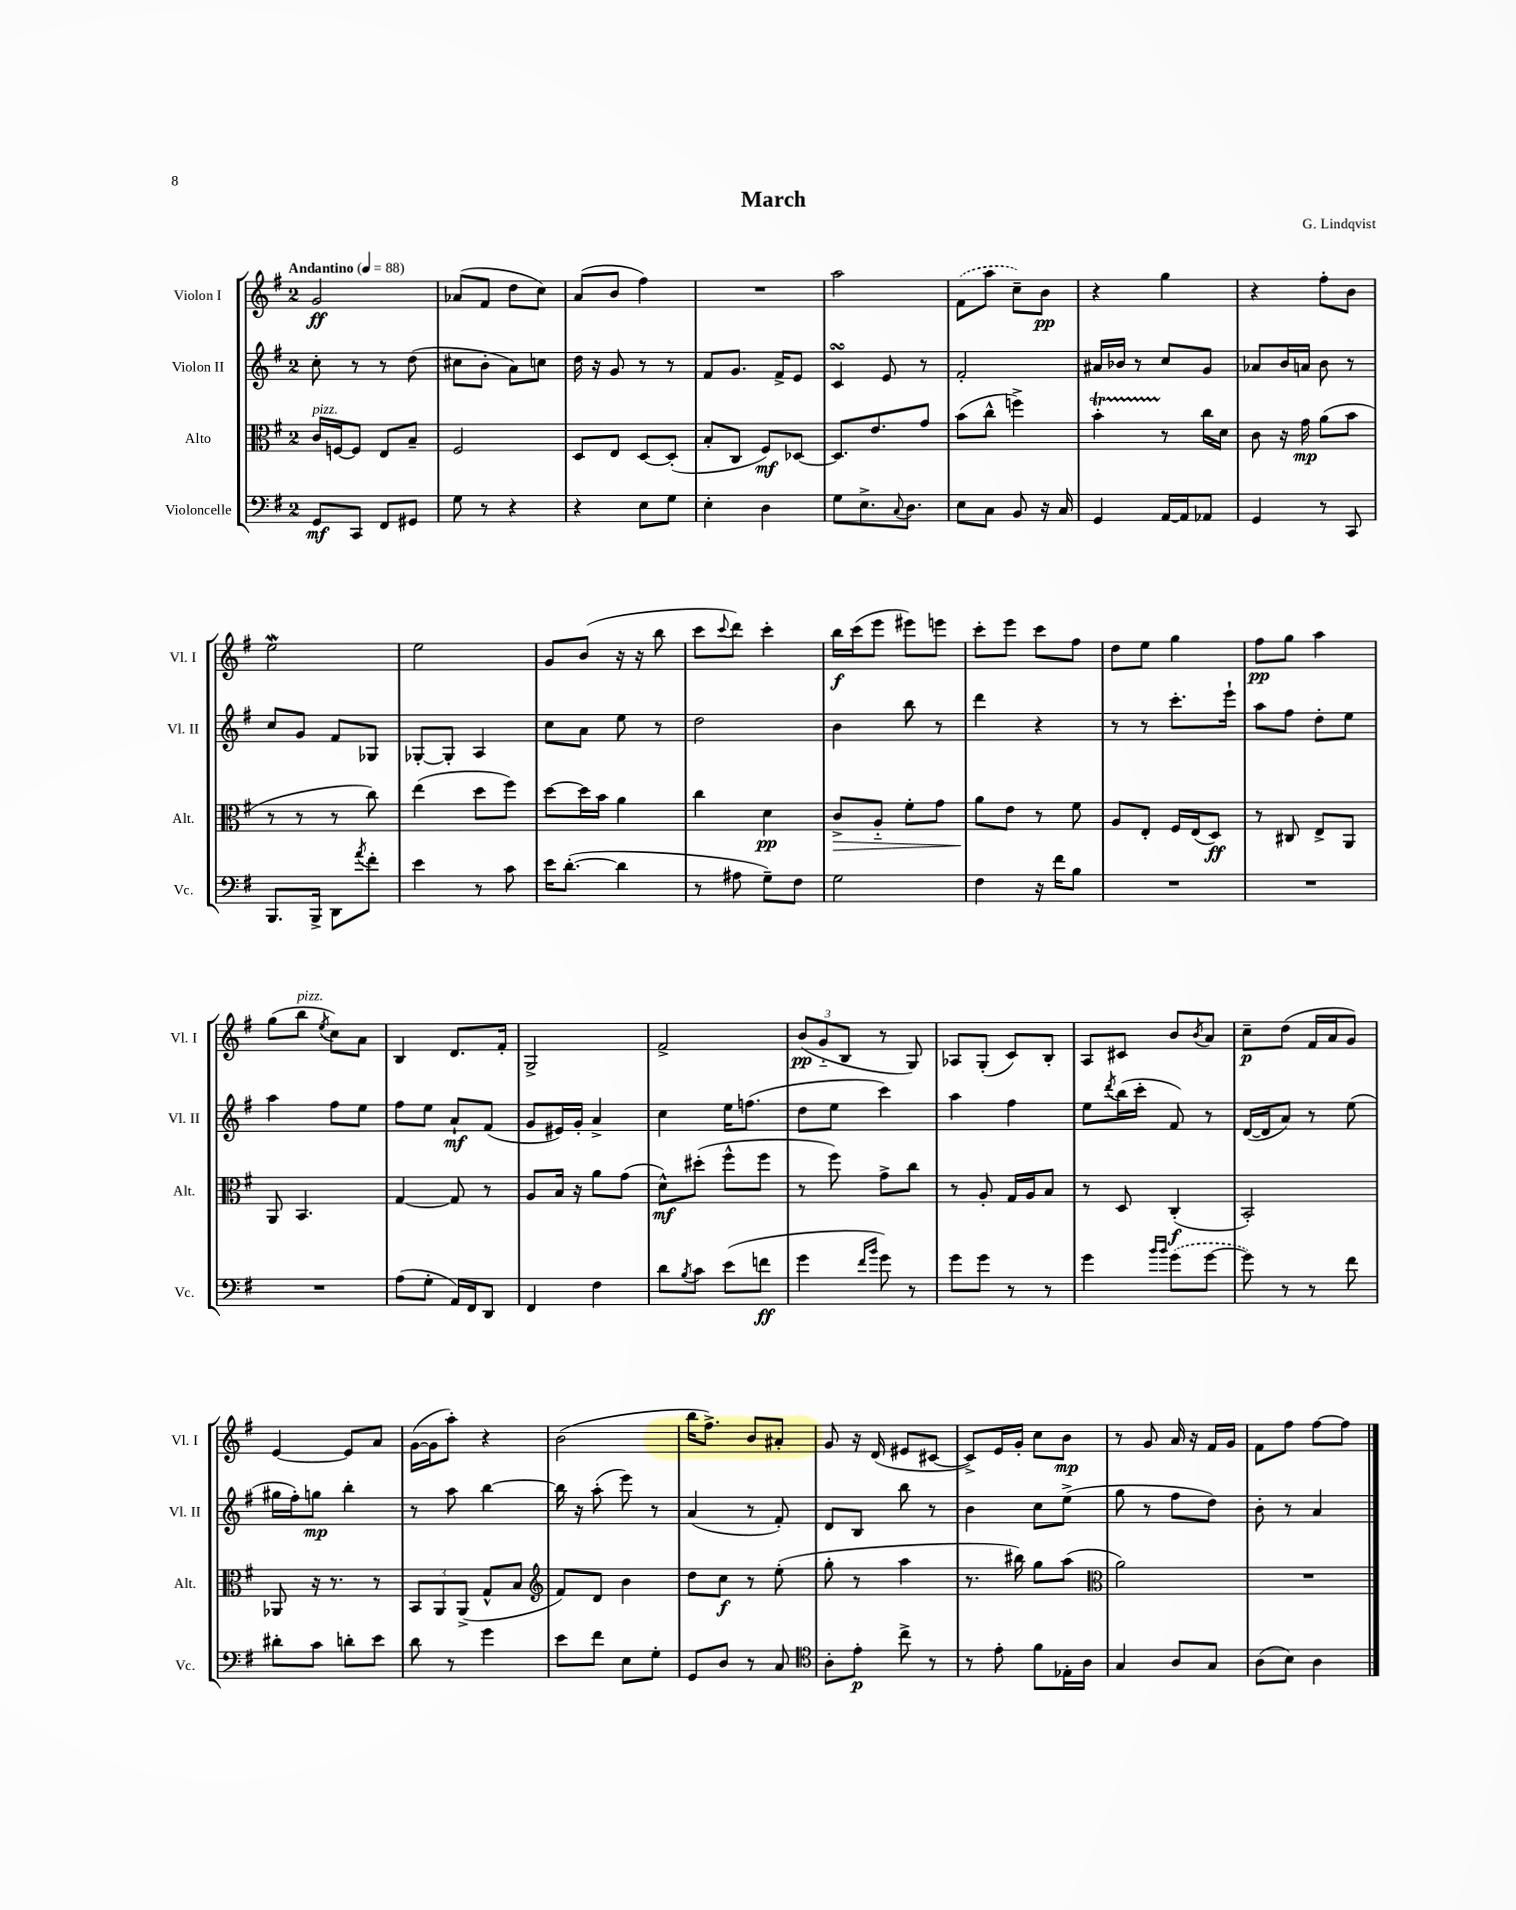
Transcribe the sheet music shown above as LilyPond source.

\header { title = "March" composer = "G. Lindqvist" }
<<
\new StaffGroup <<
\new Staff = "s0" \with { instrumentName = "Violon I" shortInstrumentName = "Vl. I" } {
    \clef treble \key g \major \once \override Staff.TimeSignature.style = #'single-digit \time 2/4 \tempo "Andantino" 4 = 88
    g'2\ff |
    aes'8( fis'8 d''8 c''8) |
    a'8( b'8 fis''4) |
    R2 |
    a''2 |
    \once \slurDashed fis'8( a''8 c''8--) b'8\pp |
    r4 g''4 |
    r4 fis''8-. b'8 |
    e''2\mordent |
    e''2 |
    g'8 b'8( r16 r16 b''8 |
    c'''8 \appoggiatura { c'''8 } d'''8) c'''4-. |
    b''16\f c'''16( e'''8 eis'''8) e'''8 |
    c'''8-. e'''8 c'''8 fis''8 |
    d''8 e''8 g''4 |
    fis''8\pp g''8 a''4 |
    g''8( b''8^\markup { \italic "pizz." } \acciaccatura { e''8 } c''8) a'8 |
    b4 d'8. fis'16-. |
    g2-> |
    fis'2-> |
    \tuplet 3/2 { b'8\pp( g'8-_ b8 } r8 g8) |
    aes8 g8-.( c'8) b8-. |
    a8 cis'8 b'8 \acciaccatura { b'8 } a'8 |
    c''8--\p d''8( fis'16 a'16 g'8) |
    e'4~ e'8 a'8 |
    g'16~( g'16 a''8-.) r4 |
    b'2( |
    b''16 fis''8.->) b'8 ais'8-. |
    g'8 r16 d'16( eis'8 cis'8~ |
    cis'8->) e'16 g'16-. c''8 b'8\mp |
    r8 g'8 a'16 r16 fis'16 g'16 |
    fis'8 fis''8 fis''8~ fis''8 \bar "|." |
}
\new Staff = "s1" \with { instrumentName = "Violon II" shortInstrumentName = "Vl. II" } {
    \clef treble \key g \major \once \override Staff.TimeSignature.style = #'single-digit \time 2/4
    c''8-. r8 r8 d''8( |
    cis''8 b'8-. a'8) c''8 |
    d''16 r16 g'8 r8 r8 |
    fis'8 g'8. fis'16-> e'8 |
    c'4\turn e'8 r8 |
    fis'2-. |
    ais'16 bes'16 r8 c''8 g'8 |
    aes'8 b'16 a'16 b'8 r8 |
    c''8 g'8 fis'8 ges8 |
    ges8~-. ges8-. a4 |
    c''8 a'8 e''8 r8 |
    d''2 |
    b'4 b''8 r8 |
    d'''4 r4 |
    r8 r8 c'''8.-. e'''16-! |
    a''8 fis''8 d''8-. e''8 |
    a''4 fis''8 e''8 |
    fis''8 e''8 a'8-!\mf fis'8( |
    g'8 eis'16) g'16-. a'4-> |
    c''4 e''16 f''8.( |
    d''8 e''8 c'''4) |
    a''4 fis''4 |
    e''8 \acciaccatura { d'''8 } b''16( c'''16-. fis'8) r8 |
    d'16~( d'16 a'8) r8 e''8( |
    gis''16 fis''16-.) g''8\mp b''4-. |
    r8 a''8 b''4~ |
    b''16 r16 a''8-.( e'''8) r8 |
    a'4( r8 fis'8-.) |
    d'8 b8 b''8 r8 |
    b'4 c''8 e''8->( |
    g''8 r8 fis''8 d''8) |
    b'8-. r8 a'4 \bar "|." |
}
\new Staff = "s2" \with { instrumentName = "Alto" shortInstrumentName = "Alt." } {
    \clef alto \key g \major \once \override Staff.TimeSignature.style = #'single-digit \time 2/4
    c'16^\markup { \italic "pizz." } f16~ f8 e8 b8-- |
    fis2 |
    d8 e8 d8~ d8-.( |
    b8-. c8 fis8\mf) des8~ |
    des8. e'8. g'8 |
    b'8( c''8-^ f''4->) |
    b'4-.\startTrillSpan r8\stopTrillSpan c''16 d'16 |
    c'8 r16 g'16\mp a'8( b'8 |
    r8 r8 r8 c''8) |
    e''4( d''8 fis''8) |
    d''8~ d''16 b'16 a'4 |
    c''4 d'4\pp |
    c'8->\> a8-_ fis'8-. g'8 |
    a'8\! e'8 r8 fis'8 |
    a8 e8-. fis16 e16( d8\ff) |
    r8 cis8 e8-> a,8 |
    a,8 b,4. |
    g4~ g8 r8 |
    a8 b16 r16 a'8 g'8( |
    d'8-^\mf) dis''8-.( fis''8-^ fis''8 |
    r8 fis''8) g'8-> c''8 |
    r8 a8-. g16 a16 b8 |
    r8 d8 c4-.\f( |
    b,2-.) |
    aes,8 r16 r8. r8 |
    \tuplet 3/2 { b,8 a,8 a,8->( } g8-^ b8 |
    \clef treble fis'8) d'8 b'4 |
    d''8 c''8\f r8 e''8-.( |
    g''8-. r8 a''4 |
    r8. bis''16) g''8 a''8( |
    \clef alto a'2) |
    R2 \bar "|." |
}
\new Staff = "s3" \with { instrumentName = "Violoncelle" shortInstrumentName = "Vc." } {
    \clef bass \key g \major \once \override Staff.TimeSignature.style = #'single-digit \time 2/4
    g,8\mf c,8 fis,8 gis,8 |
    g8 r8 r4 |
    r4 e8 g8 |
    e4-. d4 |
    g8 e8.-> \appoggiatura { c8 } d8. |
    e8 c8 b,8 r16 c16 |
    g,4 a,16~ a,16 aes,8 |
    g,4 r8 c,8 |
    b,,8. b,,16-> d,8 \acciaccatura { a'8 } fis'8-. |
    e'4 r8 c'8 |
    e'16 d'8.~-.( d'4 |
    r8 ais8 g8--) fis8 |
    g2 |
    fis4 r16 fis'16 b8 |
    R2 |
    R2 |
    R2 |
    a8( g8-. a,16) fis,16 d,8 |
    fis,4 fis4 |
    d'8 \acciaccatura { b8 } c'8 e'8( f'8\ff |
    g'4 \grace { fis'16 b'16 } g'8) r8 |
    g'8 g'8 r8 r8 |
    g'4 \grace { b'16 b'16 } \once \slurDashed g'8( g'8~ |
    g'8) r8 r8 fis'8 |
    dis'8-. c'8 d'8-. e'8 |
    d'8 r8 g'4 |
    e'8 fis'8 e8 g8-. |
    g,8 d8 r8 c8 |
    \clef tenor a8-. e'8-.\p c''8-> r8 |
    r8 e'8-. fis'8 ees16-. a16 |
    g4 a8 g8 |
    a8( b8) a4 \bar "|." |
}
>>
>>
\layout { \context { \Score \remove "Bar_number_engraver" } }
